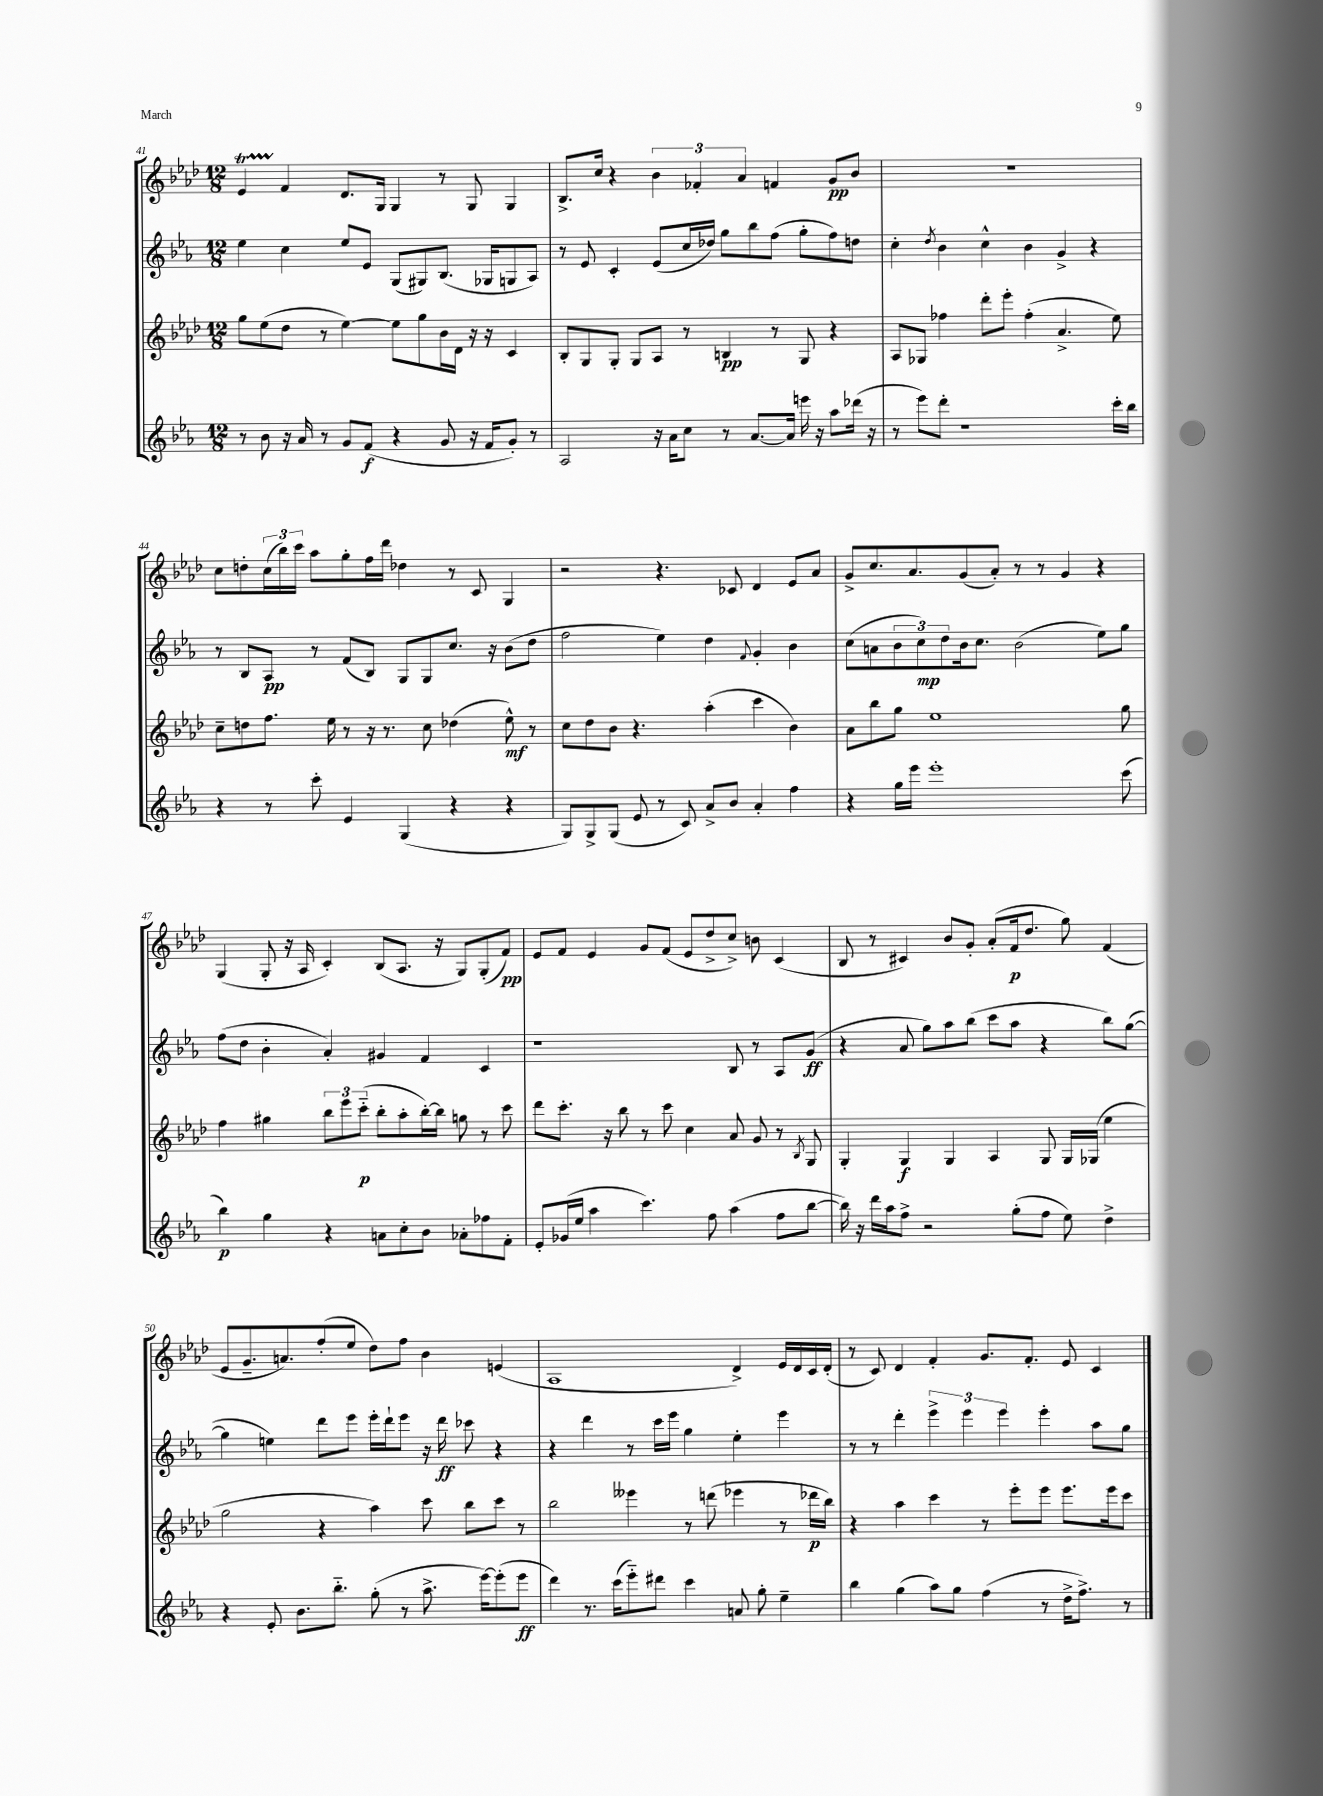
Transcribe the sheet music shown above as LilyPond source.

<<
\new StaffGroup <<
\new Staff = "s0" {
    \clef treble \key aes \major \numericTimeSignature \time 12/8
    ees'4\startTrillSpan f'4\stopTrillSpan des'8. g16 g4 r8 g8 g4 |
    bes8.-> c''16 r4 \tuplet 3/2 { bes'4 fes'4-. aes'4 } f'4 g'8\pp bes'8 |
    R1. |
    c''8 d''8-. \tuplet 3/2 { c''16( bes''16) c'''16 } aes''8 g''8-. f''16 des'''16 des''4 r8 c'8 g4 |
    r2 r4. ces'8 des'4 ees'8 aes'8 |
    g'8-> c''8. aes'8. g'8( aes'8-.) r8 r8 g'4 r4 |
    g4( g8-. r16 aes16 c'4-.) bes8( aes8. r16 g8) g8-.( f'8\pp) |
    ees'8 f'8 ees'4 g'8 f'8( ees'8 des''8-> c''8->) b'8 c'4( |
    bes8 r8 cis'4) bes'8 g'8-. aes'8-.( f'16\p des''8. g''8) f'4( |
    ees'8 g'8.-- a'8.) f''8-.( ees''8 des''8) f''8 bes'4 e'4( |
    aes1 des'4->) ees'16 des'16 c'16 des'16-.( |
    r8 c'8) des'4 f'4-. g'8. f'8.-. ees'8 c'4 \bar "|." |
}
\new Staff = "s1" {
    \clef treble \key ees \major \numericTimeSignature \time 12/8
    ees''4 c''4 ees''8 ees'8 g8( gis8) bes8.( ges16 g8 aes8) |
    r8 ees'8 c'4-. ees'8( c''16 des''16) g''8 bes''8 f''8( g''8-. f''8) d''8 |
    c''4-. \acciaccatura { d''8 } bes'4 c''4-^ bes'4 g'4-> r4 |
    r8 bes8 aes8\pp r8 f'8( bes8) g8 g8 c''8. r16 bes'8( d''8 |
    f''2 ees''4) d''4 \appoggiatura { f'8 } g'4-. bes'4 |
    c''8( a'8 \tuplet 3/2 { bes'8 c''8\mp) d''8 } bes'16 c''8. bes'2( ees''8) g''8 |
    f''8( d''8 bes'4-. aes'4-.) gis'4 f'4 c'4 |
    r1 bes8 r8 aes8 g'8\ff( |
    r4 aes'8 g''8) aes''8 bes''8( c'''8 aes''8 r4 bes''8) g''8~( |
    g''4 e''4) d'''8 ees'''8 ees'''16-. d'''16-! ees'''8 r16 d'''16\ff ces'''8 r4 |
    r4 d'''4 r8 c'''16 ees'''16 g''4 ees''4-. ees'''4 |
    r8 r8 d'''4-. \tuplet 3/2 { ees'''4-> ees'''4 ees'''4 } ees'''4-. aes''8 g''8 \bar "|." |
}
\new Staff = "s2" {
    \clef treble \key aes \major \numericTimeSignature \time 12/8
    g''8 ees''8( des''8 r8 ees''4~) ees''8 g''8 bes'16 des'16 r16 r16 c'4 |
    bes8-. g8 g8-. g8 aes8 r8 b4\pp r8 g8 r4 |
    aes8 ges8 fes''4 des'''8-. ees'''8-. fes''4-.( aes'4.-> ees''8) |
    c''8-- d''8 f''8. ees''16 r8 r16 r8. c''8 des''4( ees''8-^\mf) r8 |
    c''8 des''8 bes'8 r4. aes''4-.( c'''4 bes'4) |
    aes'8 bes''8 g''8 ees''1 g''8 |
    f''4 gis''4 \tuplet 3/2 { bes''8 ees'''8 c'''8-_\p( } bes''8-. aes''8-. bes''16~-.) bes''16 g''8 r8 c'''8 |
    des'''8 c'''8.-. r16 bes''8 r8 c'''8 c''4 aes'8 g'8 r8 \acciaccatura { bes8 } g8 |
    g4-. g4\f g4 aes4 g8 g16 ges16( ees''4 |
    g''2 r4 aes''4) c'''8 bes''8 c'''8 r8 |
    bes''2 eeses'''4 r8 d'''8( ees'''4 r8 des'''16\p bes''16) |
    r4 aes''4 c'''4 r8 ees'''8-. ees'''8 ees'''8. ees'''16 c'''8 \bar "|." |
}
\new Staff = "s3" {
    \clef treble \key ees \major \numericTimeSignature \time 12/8
    r8 bes'8 r16 aes'16 r8 g'8 f'8\f( r4 g'8 r16 f'16 g'8-.) r8 |
    aes2 r16 aes'16 c''8 r8 aes'8.~ aes'16 e'''16 r16 aes''8 des'''16( r16 |
    r8 ees'''8) d'''8-. r1 c'''16-. bes''16 |
    r4 r8 c'''8-. ees'4 g4( r4 r4 |
    g8) g8-> g8( ees'8 r8 c'8) aes'8-> bes'8 aes'4-. f''4 |
    r4 g''16 ees'''16 ees'''1-. c'''8( |
    bes''4\p) g''4 r4 a'8 c''8-. bes'8 aes'8-. fes''8 f'8-. |
    ees'8-. ges'16( ees''16 aes''4 c'''4.) f''8 aes''4( f''8 bes''8~ |
    bes''16) r16 d'''16 aes''16 f''8-> r2 g''8-.( f''8 ees''8) d''4-> |
    r4 ees'8-. bes'8. bes''8.-_ g''8-.( r8 aes''8.-> ees'''16~) ees'''8-.( ees'''8\ff |
    d'''4) r8. c'''16( ees'''8-_) dis'''8 c'''4 a'8 g''8-. ees''4-- |
    bes''4 g''4( aes''8) g''8 f''4( r8 d''16-> f''8.->) r8 \bar "|." |
}
>>
>>
\layout { \context { \Score currentBarNumber = #41 } }
